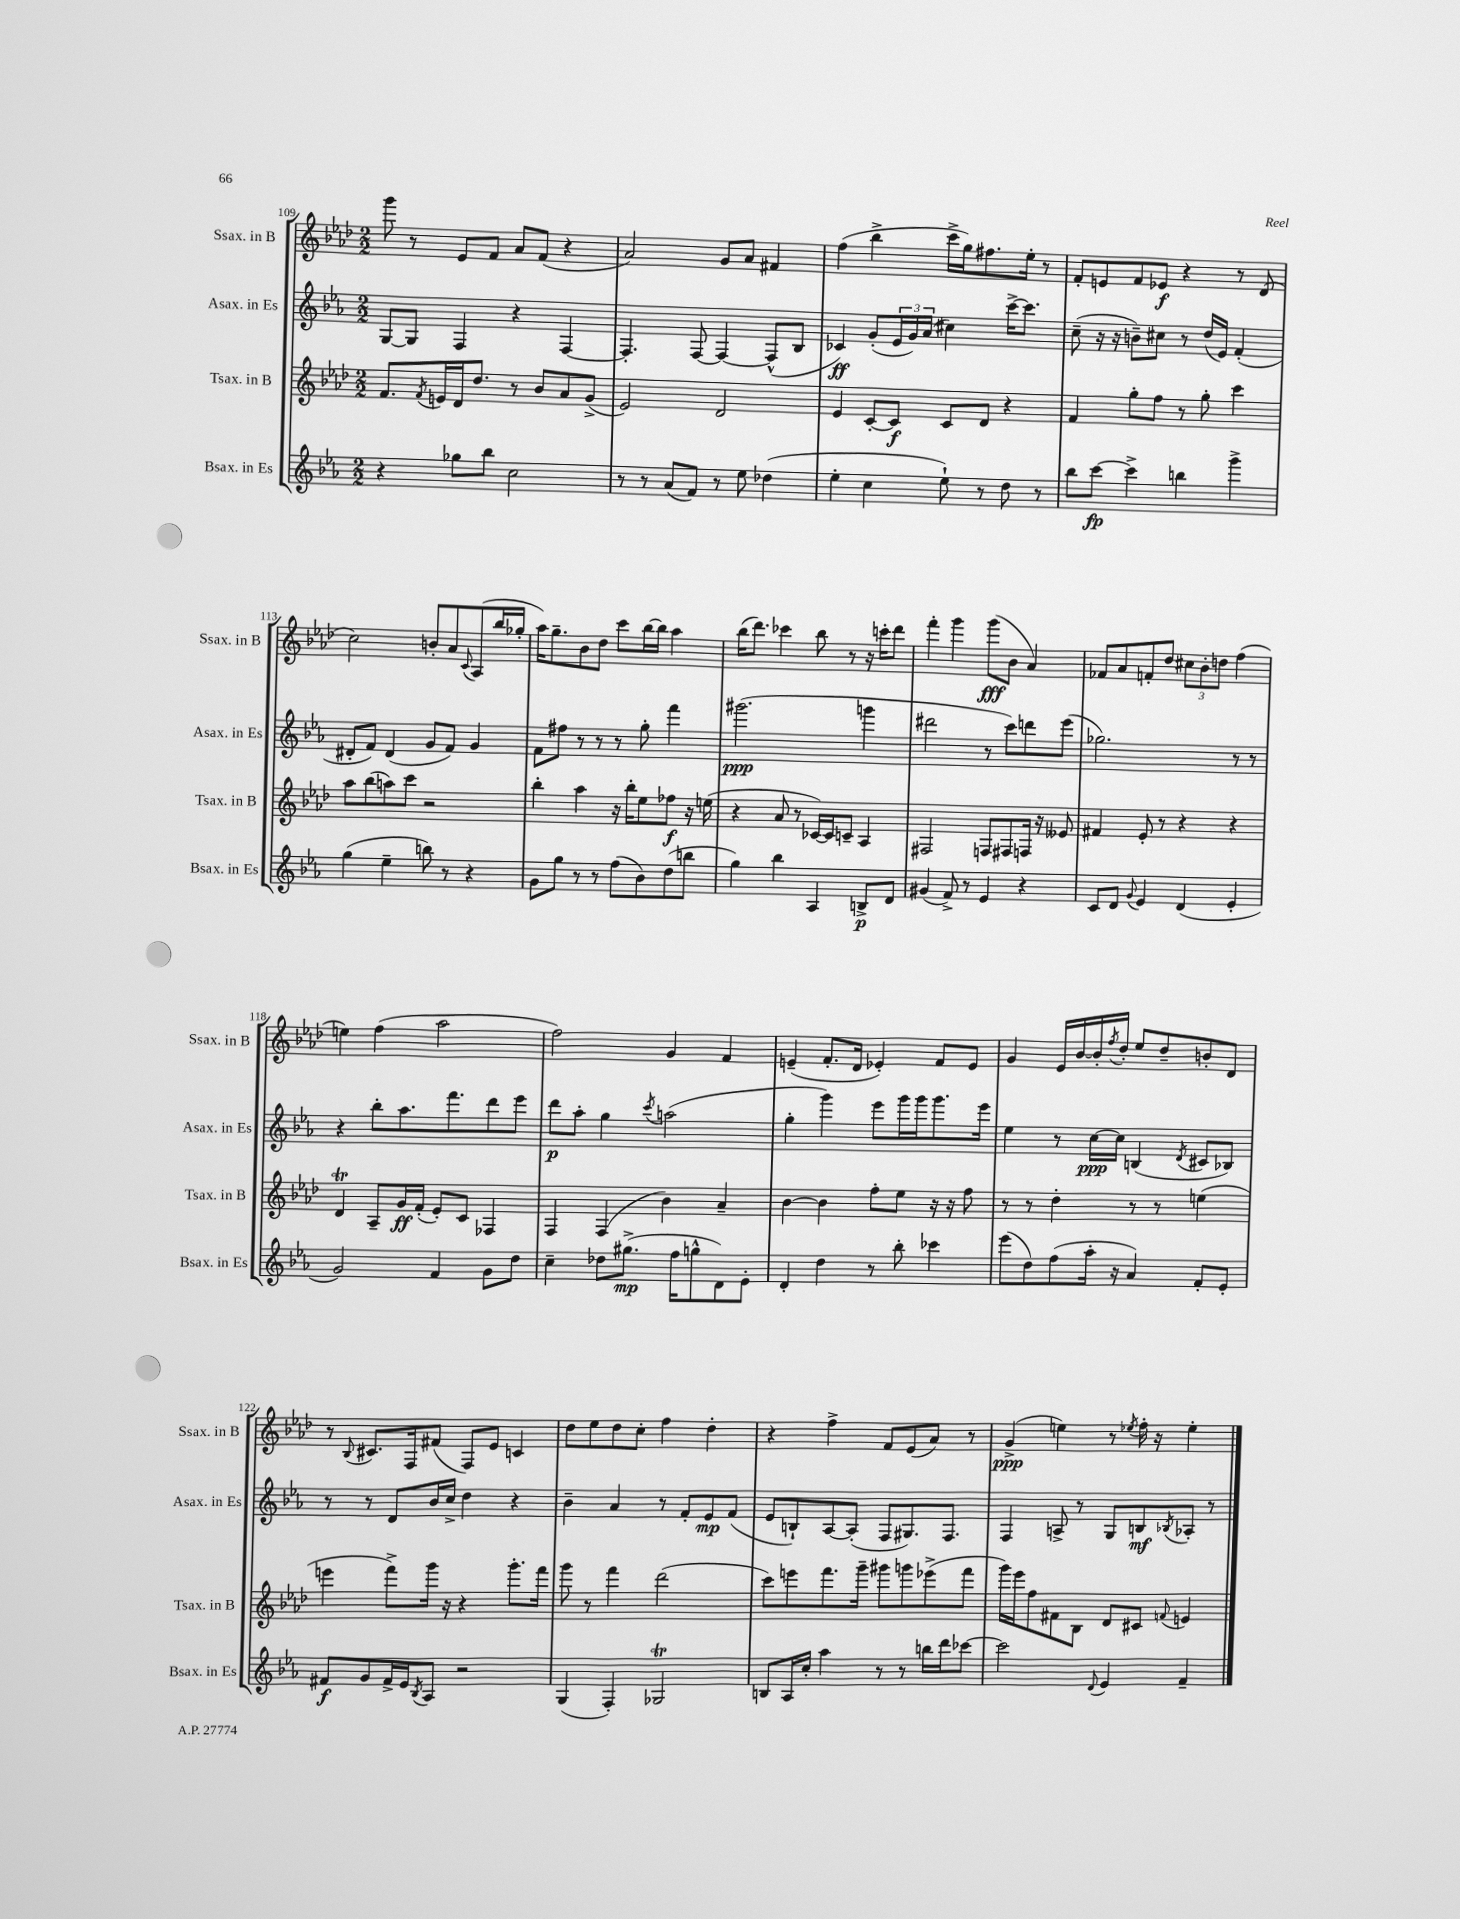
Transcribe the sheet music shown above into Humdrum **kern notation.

**kern	**kern	**kern	**kern
*staff4	*staff3	*staff2	*staff1
*clefG2	*clefG2	*clefG2	*clefG2
*k[b-e-a-]	*k[b-e-a-d-]	*k[b-e-a-]	*k[b-e-a-d-]
*M2/2	*M2/2	*M2/2	*M2/2
4r	8.f	[8G	8ggg
.	.	8G]	8r
.	8qf	.	.
.	16e	.	.
8gg-	16d-	4F	8e-
.	8.dd-	.	.
8bb-	.	.	8f
2cc	8r	4r	8a-
.	8b-	.	(8f
.	8a-	[4F	4r
.	(8g^	.	.
=	=	=	=
8r	2e-)	4.F']	2a-)
8r	.	.	.
(8a-	.	.	.
8f)	.	[8F	.
8r	2d-	4F_	8g
8ee-	.	.	8a-
(4dd-	.	(8F^^]	4f#
.	.	8B-	.
=	=	=	=
4ee-'	4e-	4c-)	(4ff
4cc	[8c'	(8g'	4bb-^
.	8c]	24e-	.
.	.	24g)	.
.	.	(24a-	.
8ee-`)	8c	4cc#)	16ccc^
.	.	.	16gg)
8r	8d-	.	8.ff#
8dd	4r	[16ccc^	.
.	.	8.ccc]	16ee-'
8r	.	.	8r
=	=	=	=
8bb-	4f	(8cc~	8f'
[8ccc	.	16r	8e
.	.	16r	.
4ccc^]	8gg'	8b~)	8f
.	8ff	8cc#	8e-
4bb	8r	8r	4r
.	8gg'	(16dd	.
.	.	16e-)	.
4ggg^	4ccc	(4f'	8r
.	.	.	(8d-
=	=	=	=
(4gg	8aa-	8d#'	2cc)
.	(8bb-	8f)	.
4ee-~	8aa)	(4d#	.
.	8ccc	.	.
8bb)	2r	8g	8b'
8r	.	8f)	8a-
.	.	.	8qqc
4r	.	4g	(8A-
.	.	.	16bb-
.	.	.	16gg-'
=	=	=	=
8g	4bb-'	8f	16aa-)
.	.	.	8.gg~
8gg	.	8ff#	.
8r	4aa-	8r	8b-
8r	.	8r	8dd-
(8ff	16r	8r	8ccc
.	16bb-'	.	.
8b-)	8ee-	8gg'	[16bb-
.	.	.	16bb-]
(8dd	8ff-	4fff	4aa-
8bb	16r	.	.
.	(16ee	.	.
=	=	=	=
4gg)	4r	(2.ggg#	(16bb-
.	.	.	8.ddd-)
4bb-	8a-	.	4ccc-
.	8r	.	.
4A-	[16c-)	.	8bb-
.	16c-]	.	.
.	8c~	.	8r
8B^	4A-	4ggg	16r
.	.	.	16ccc'
8d	.	.	8ddd-
=	=	=	=
(4g#	2F#	2ddd#	4fff'
8f^)	.	.	4ggg
8r	.	.	.
4e-	8F	8r	(8ggg
.	8F#	8ccc)	8b-
4r	16F	8ddd	4a-)
.	16r	.	.
.	8e--	(8eee-	.
=	=	=	=
8c	4f#	2.gg-)	8f-
8d	.	.	8a-
8qqg	.	.	.
4e-	8e-'	.	8f'
.	8r	.	8dd-
(4d	4r	.	12cc#
.	.	.	12b-'
.	.	.	12dd
4e-'	4r	8r	(4ff
.	.	8r	.
=	=	=	=
2g)	4d-	4r	4ee)
.	8A-~	8bb-'	(4ff
.	16g	8.aa-	.
.	(16f'	.	.
4f	8e-')	.	2aa-
.	.	8.fff	.
.	8c	.	.
8g	4F-	8ddd	.
8dd	.	8eee-	.
=	=	=	=
4cc~	4F	8ddd	2ff)
.	.	8aa-'	.
8dd-	(4F	4gg	.
(8.gg#^	.	.	.
.	.	8qccc	.
.	4b-)	(2aa	4g
16ff	.	.	.
8gg^^	.	.	.
8d)	4a-~	.	4f
8e-'	.	.	.
=	=	=	=
4d'	[4b-	4gg'	(4e~
4dd	4b-]	4ggg)	8.f'
.	.	.	16d-
8r	8ff'	8eee-	4e-')
8bb-'	8ee-	16ggg	.
.	.	16ggg	.
4ccc-	16r	8.ggg	8f
.	16r	.	.
.	8ff	.	8e-
.	.	16eee-	.
=	=	=	=
(8eee-	8r	4ee-	4g
8dd)	8r	.	.
(8ff	4dd-'	8r	16e-
.	.	.	[16b-
16aa-'	.	[16cc	16b-']
.	.	.	8qff
16r	.	16cc]	16dd-'
4a-)	8r	(4B	8ee-
.	8r	.	8dd-~
.	.	8qd	.
8f'	(4ee	8c#	8b'
8e-'	.	8B-)	8d-
=	=	=	=
8f#	4eee	8r	8r
.	.	.	8qqB-
8g	.	8r	8.c#
16f#^	8fff^)	8d	.
16e-	.	.	16F
8qB-	.	.	.
8A-	16ggg	16b-	(8f#
.	16r	16cc^	.
2r	4r	4dd	8F)
.	.	.	8e-
.	8.ggg'	4r	4c
.	16fff	.	.
=	=	=	=
(4G	8ggg	4b-~	8dd-
.	8r	.	8ee-
4F')	4fff	4a-	8dd-
.	.	.	8cc'
2G-	(2ddd-	8r	4ff
.	.	8f'	.
.	.	8e-	4dd-'
.	.	(8f	.
=	=	=	=
8B	8ccc)	8e-	4r
16A-	8eee	8B`)	.
16cc'	.	.	.
4aa-	8.fff	[8A-	4ff^
.	.	(8A-']	.
.	16ggg~	.	.
8r	8ggg#	8F	8f
8r	8ggg	8.G#)	(8e-
16bb	(8eee-^	.	8a-)
16ddd	.	8.F	.
[8ccc-	8fff	.	8r
=	=	=	=
2ccc-]	16ggg)	4F	(4g^
.	16eee-	.	.
.	8ff	.	.
.	8f#	8A^	4ee)
.	8B-	8r	.
8qqd	.	.	.
4e-	8d-	8G	8r
.	.	.	8qee-
.	8c#	8B	16ff'
.	.	.	16r
.	8qqf	8qB-	.
4f~	4e	8A-'	4ee-'
.	.	8r	.
==	==	==	==
*-	*-	*-	*-
